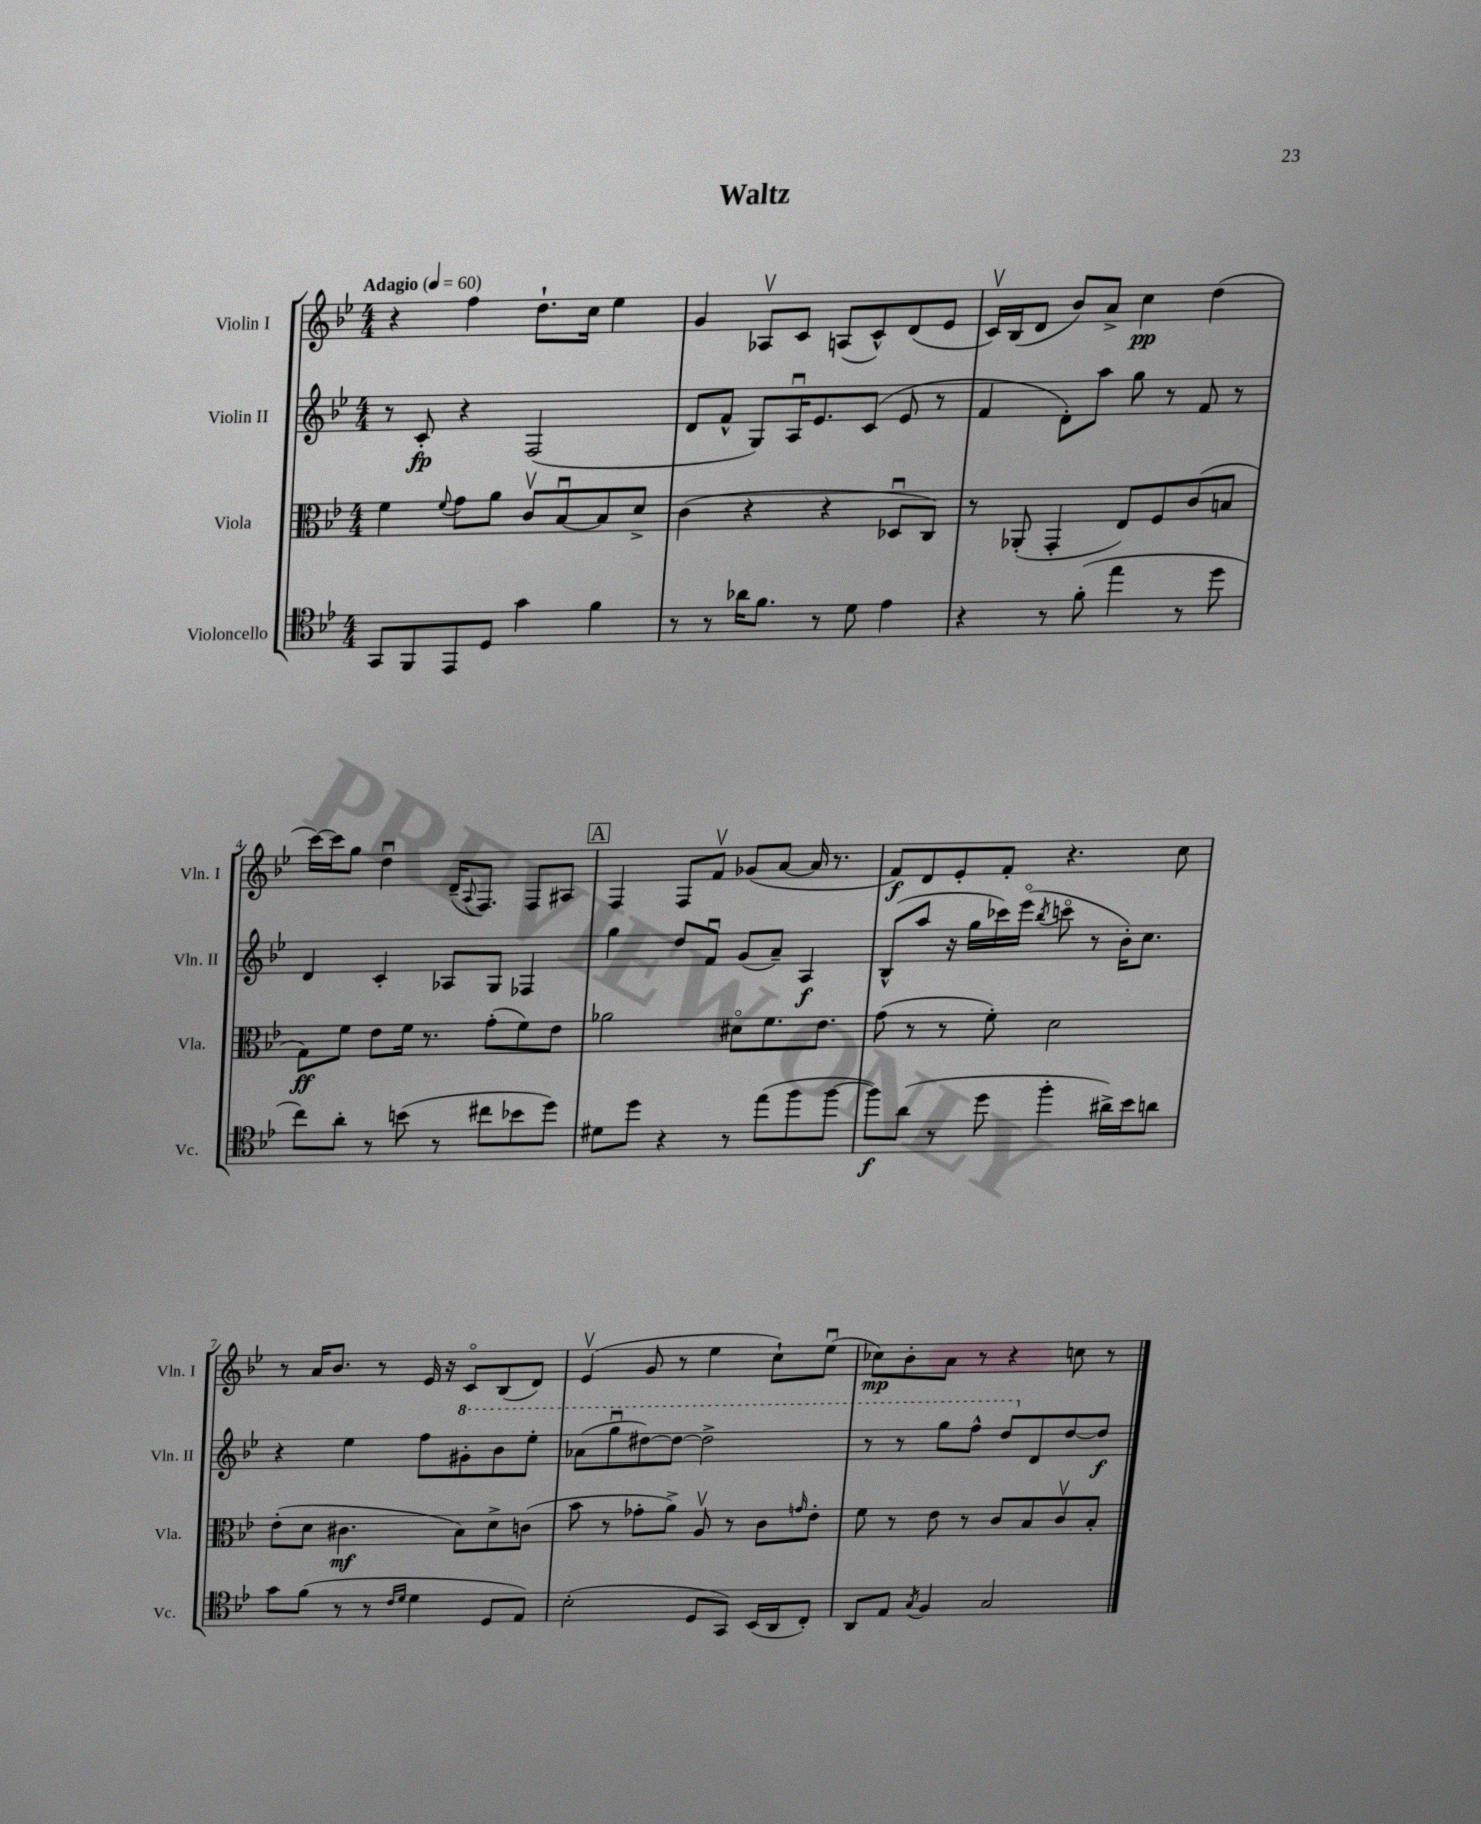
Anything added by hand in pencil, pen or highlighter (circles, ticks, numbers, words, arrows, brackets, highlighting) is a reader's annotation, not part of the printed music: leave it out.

**kern	**dynam	**kern	**dynam	**kern	**dynam	**kern	**dynam
*part4	*part4	*part3	*part3	*part2	*part2	*part1	*part1
*staff4	*staff4	*staff3	*staff3	*staff2	*staff2	*staff1	*staff1
*I"Violoncello	*	*I"Viola	*	*I"Violin II	*	*I"Violin I	*
*I'Vc.	*	*I'Vla.	*	*I'Vln. II	*	*I'Vln. I	*
*clefC4	*	*clefC3	*	*clefG2	*	*clefG2	*
*k[b-e-]	*	*k[b-e-]	*	*k[b-e-]	*	*k[b-e-]	*
*M4/4	*	*M4/4	*	*M4/4	*	*M4/4	*
*MM60	*	*MM60	*	*MM60	*	*MM60	*
=1	=1	=1	=1	=1	=1	=1	=1
!	!	!	!	!	!	!LO:TX:a:B:t=Adagio	!
8GG/L	.	4f\	.	8r	.	4r	.
8FF/	.	.	.	8c'/	fp	.	.
.	.	8qqf/	.	.	.	.	.
8EE-/	.	8g\L	.	4r	.	4ff\	.
8D/J	.	8a\J	.	.	.	.	.
4g\	.	8cv/L	.	(2F/	.	8.dd`\L	.
.	.	[8B-u/	.	.	.	.	.
.	.	.	.	.	.	16cc\Jk	.
4f\	.	8B-/]	.	.	.	4ee-\	.
.	.	8d^/J	.	.	.	.	.
=2	=2	=2	=2	=2	=2	=2	=2
8r	.	(4c\	.	8d/L	.	4g/	.
8r	.	.	.	8f^^/J	.	.	.
16a-X\KL	.	4r	.	8G/L)	.	8A-Xv/L	.
8.f\J	.	.	.	.	.	.	.
.	.	.	.	16Au/K	.	8c/J	.
.	.	.	.	8.e-/	.	.	.
8r	.	4r	.	.	.	(8An/L	.
8d\	.	.	.	(8c/J	.	8c^^/)	.
4e-\	.	8D-Xu/L	.	8e-/	.	(8d/	.
.	.	8C/J)	.	8r	.	8e-/J	.
=3	=3	=3	=3	=3	=3	=3	=3
4r	.	8r	.	4f/	.	16cv/LL)	.
.	.	.	.	.	.	(16B-/J	.
.	.	(8AA-X'/	.	.	.	8d/J	.
8r	.	4GG'/	.	8d'\L)	.	8b-/L)	.
(8f'\	.	.	.	8aa\J	.	8a^/J	.
4ee-\	.	8E-/L)	.	8gg\	.	4cc\	pp
.	.	8F/	.	8r	.	.	.
8r	.	(8c/	.	8f/	.	(4dd\	.
8dd\	.	8Bn/J	.	8r	.	.	.
!!LO:LB:g=z
=4	=4	=4	=4	=4	=4	=4	=4
8cc\L)	.	8G\L)	ff	4d/	.	[16ccc\LL)	.
.	.	.	.	.	.	16ccc\J]	.
8a'\J	.	8f\J	.	.	.	8gg\J	.
8r	.	8e-\L	.	4c'/	.	4ddu\	.
(8bn\	.	16f\Jk	.	.	.	.	.
.	.	8.r	.	.	.	.	.
8r	.	.	.	8A-X/L	.	(16d~/KL	.
.	.	.	.	.	.	8qqA/	.
.	.	.	.	.	.	8.F/J)	.
8cc#X\L	.	(8g'\L	.	8G/J	.	.	.
8b-X\	.	8f\)	.	4F-X/	.	8F/L	.
8dd\J)	.	8e-\J	.	.	.	8A#X/J	.
!!LO:REH:place=s1:t=A
=5	=5	=5	=5	=5	=5	=5	=5
8d#X\L	.	2a-X\	.	4gg\	.	4F/	.
8dd\J	.	.	.	.	.	.	.
4r	.	.	.	8dd/L	.	8F/L	.
.	.	.	.	8fu/J	.	8fv/J	.
8r	.	8d#X\L	.	(8g/L	.	(8g-X/L	.
(8ee-\L	.	8.f\	.	8a~/J)	.	[8a/J	.
8ff\	.	.	.	4A/	f	16a/]	.
.	.	8.e-\J	.	.	.	8.r	.
[8ff\J	.	.	.	.	.	.	.
=6	=6	=6	=6	=6	=6	=6	=6
8ff\L])	f	(8g\	.	(8B-^^/L	.	8f/L)	f
(8a\J	.	8r	.	8aa/J	.	8d/	.
8r	.	8r	.	16r	.	8e-'/	.
.	.	.	.	16gg\LL	.	.	.
8dd\	.	8f'\)	.	16ccc-X\)	.	8f'/J	.
.	.	.	.	(16eee-\JJ	.	.	.
.	.	.	.	8qbb-/	.	.	.
4ff'\	.	2d\	.	8cccn\	.	4.r	.
.	.	.	.	8r	.	.	.
16a#X^\LL)	.	.	.	16b-'\KL)	.	.	.
16b-\J	.	.	.	8.cc\J	.	.	.
8an\J	.	.	.	.	.	8cc\	.
!!LO:LB:g=z
=7	=7	=7	=7	=7	=7	=7	=7
8g\L	.	(8e-'\L	.	4r	.	8r	.
(8f\J	.	8d\J	.	.	.	16a/KL	.
.	.	.	.	.	.	8.b-/J	.
8r	.	4.c#X\	mf	4ee-\	.	.	.
8r	.	.	.	.	.	8r	.
16qqc/LL	.	.	.	.	.	.	.
16qqd/JJ	.	.	.	.	.	.	.
4d\	.	.	.	8ff\L	.	16e-/	.
.	.	.	.	.	.	16r	.
*	*	*	*	*8va	*	*	*
.	.	8B-\L)	.	8gg#X'\	.	8c/L	.
8D/L	.	8d^\	.	8bb-\	.	(8B-/	.
8E-/J)	.	(8cn\J	.	8eee-'\J	.	8d/J)	.
=8	=8	=8	=8	=8	=8	=8	=8
(2B-'\	.	8b-\	.	(8aa-X\L	.	(4e-v/	.
.	.	8r	.	8gggu\	.	.	.
.	.	8g-X'\L	.	[8ddd#X\)	.	8g/	.
.	.	8a^\J)	.	8ddd#\J_	.	8r	.
8D/L	.	8Av/	.	2ddd#^\]	.	4ee-\	.
8GG/J)	.	8r	.	.	.	.	.
(16BB-/LL	.	8c\L	.	.	.	8cc`\L)	.
16AA/J	.	.	.	.	.	.	.
.	.	16qqgn/	.	.	.	.	.
8C'/J)	.	8e-'\J	.	.	.	(8ee-u\J	.
=9	=9	=9	=9	=9	=9	=9	=9
8AA/L	.	8f\	.	8r	.	8cc-X\L)	mp
8E-/J	.	8r	.	8r	.	8b-'\	.
8qG/	.	.	.	.	.	.	.
4F/	.	8e-\	.	8ggg\L	.	8a\J	.
.	.	8r	.	8fff^^\J	.	8r	.
2G/	.	8c/L	.	8ddd/L	.	4r	.
*	*	*	*	*X8va	*	*	*
.	.	8B-/	.	8d/	.	.	.
.	.	8cv/	.	[8dd/	.	8ccn\	.
.	.	8B-'/J	.	8dd/J]	f	8r	.
==	==	==	==	==	==	==	==
*-	*-	*-	*-	*-	*-	*-	*-
